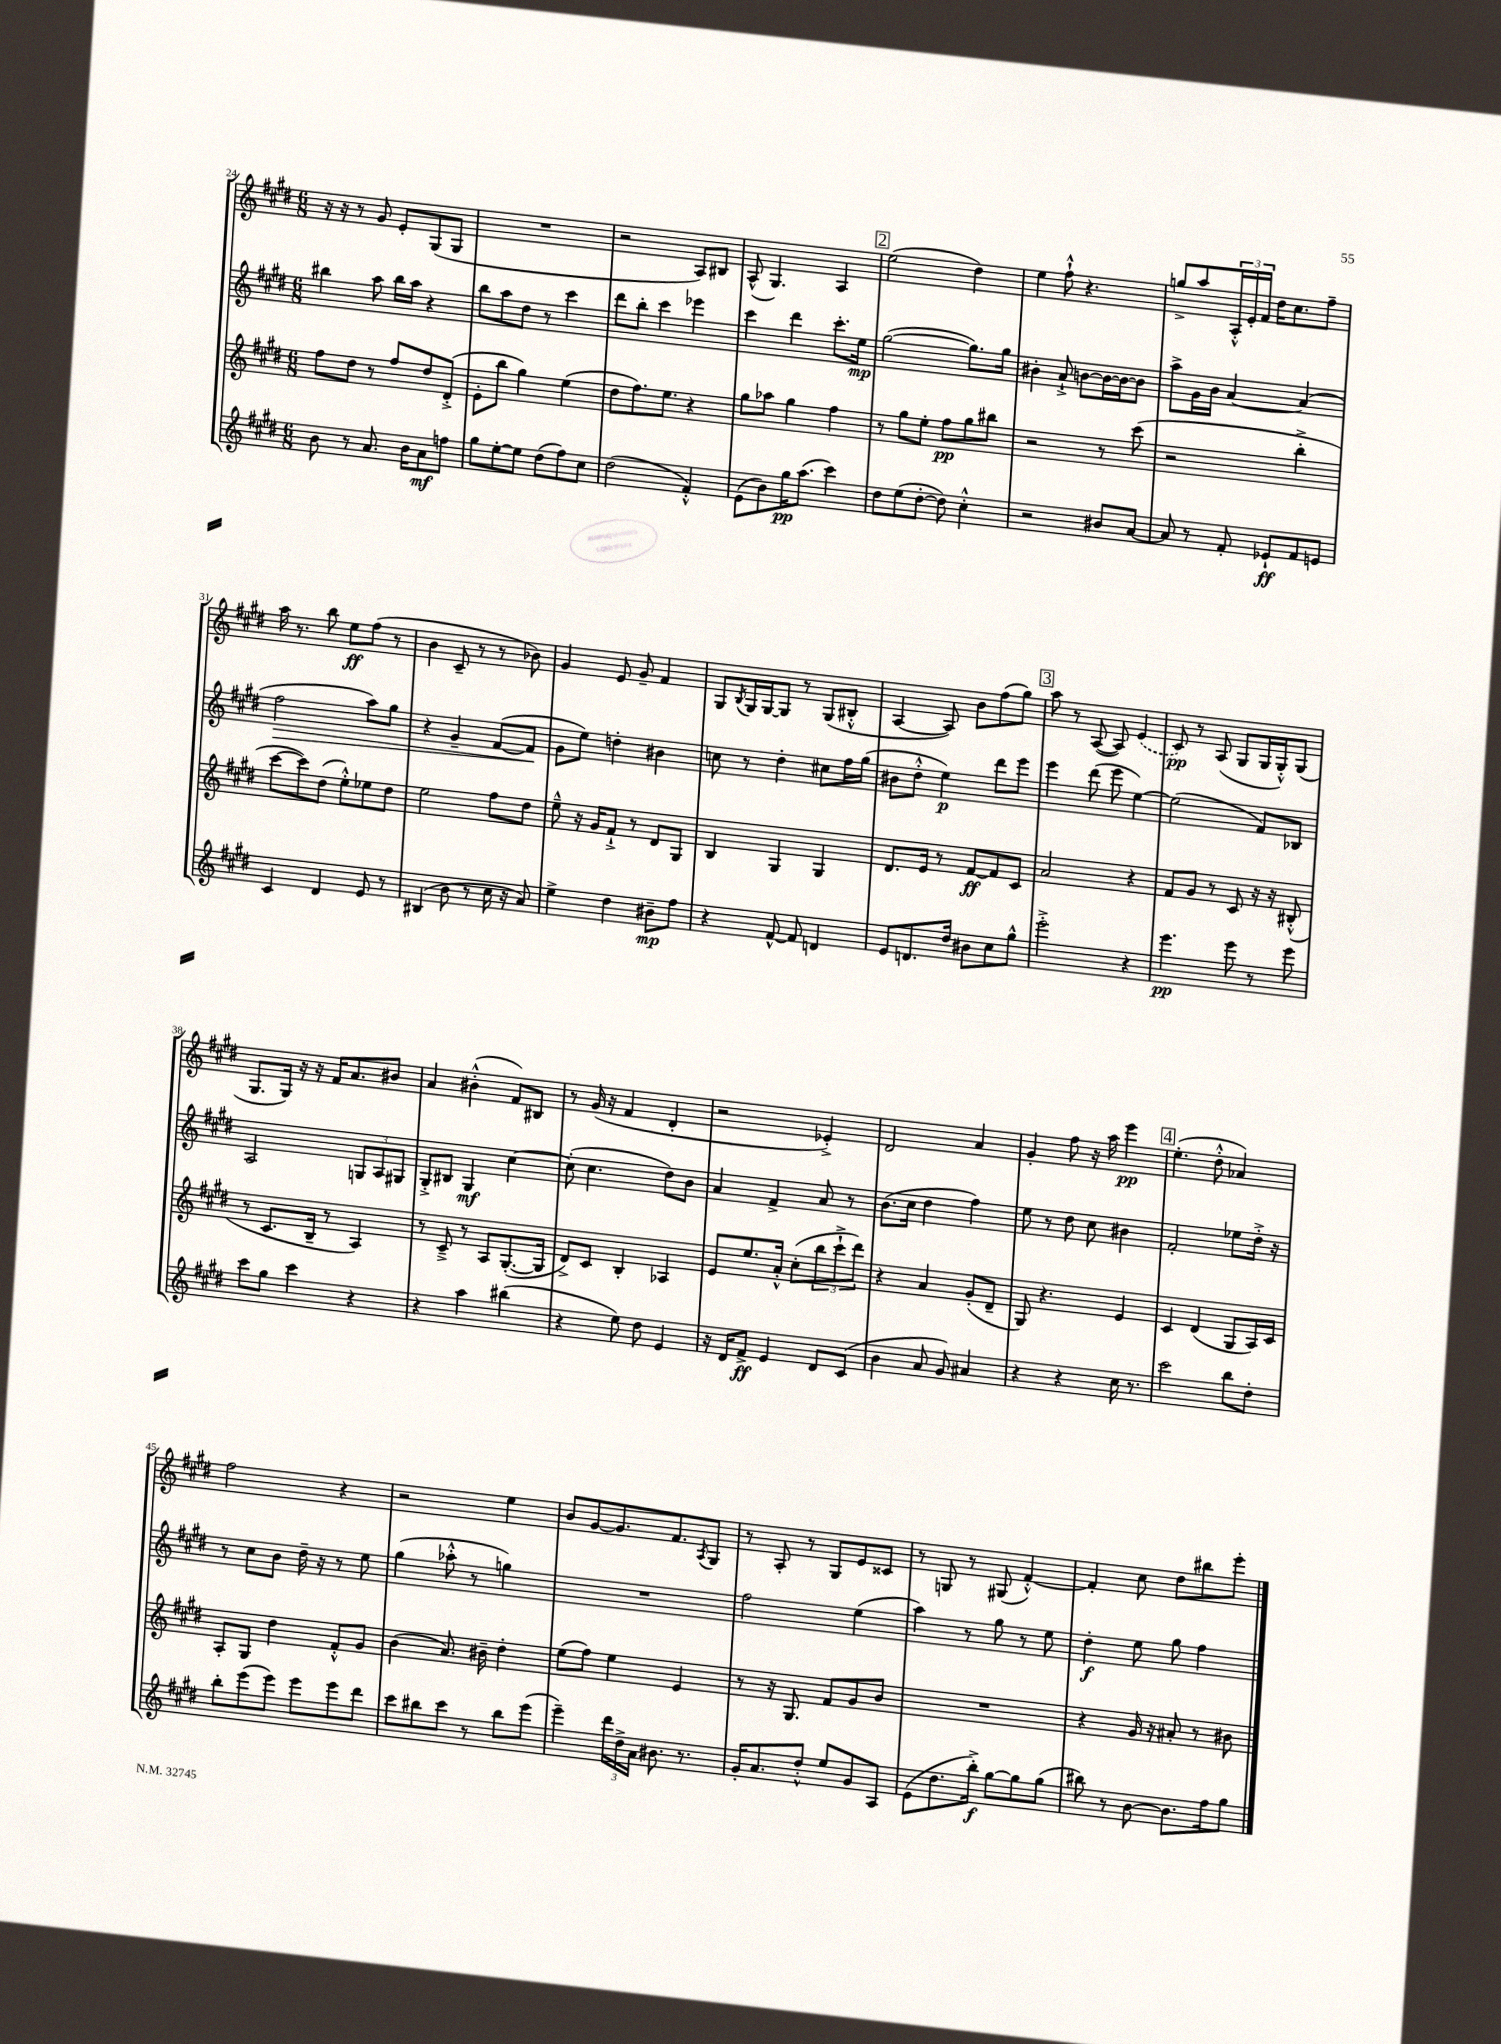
<<
\new StaffGroup <<
\new Staff = "s0" {
    \clef treble \key e \major \numericTimeSignature \time 6/8
    r16 r16 r8 gis'8 e'8-. gis8( gis8 |
    R2. |
    r2 a8) bis8 |
    a8-^( gis4.) a4 |
    \mark \markup { \box "2" } e''2( dis''4) |
    e''4 fis''8-!-^ r4. |
    g''8-> a''8 \tuplet 3/2 { a16-.-^ e'16-. fis'16 } dis''16 cis''8. fis''8-- |
    a''16 r8. b''8 e''8\ff fis''8( r8 |
    b'4 cis'8-- r8 r8 bes'8) |
    gis'4 e'8 gis'8-- fis'4 |
    gis8 \acciaccatura { b8 } gis16 gis16~ gis8 r8 gis8( bis8-.-^ |
    a4~ a8) b'8 fis''8( gis''8) |
    \mark \markup { \box "3" } a''8 r8 a8~( a8) \once \slurDashed e'4( |
    cis'8\pp) r8 a8( gis8 gis16 gis16-.-^) gis8( |
    gis8. gis16) r16 r16 fis'16 a'8. bis'8 |
    a'4 bis'4-.-^( fis'8) bis8 |
    r8 gis'16( r16 fis'4 dis'4-. |
    r2 ees'4-.->) |
    dis'2 a'4 |
    gis'4-. fis''8 r16 a''16 e'''4\pp |
    \mark \markup { \box "4" } e''4.-.( dis''8-.-^ aes'4) |
    fis''2 r4 |
    r2 e''4 |
    b'8 gis'8~ gis'8. fis'8. \acciaccatura { a8 } gis8 |
    r8 a8-. r8 gis8 e'8 cisis'8 |
    r8 g8 r8 gis8( fis'4~-.-^) |
    fis'4-. cis''8 dis''8 bis''8 e'''8-. \bar "|." |
}
\new Staff = "s1" {
    \clef treble \key e \major \numericTimeSignature \time 6/8
    bis''4 a''8 bis''16 a''16 r4 |
    b''8 a''8 dis''8 r8 cis'''4 |
    dis'''8 b''8-. cis'''4 ees'''4 |
    cis'''4 dis'''4 cis'''8.-. e''16\mp |
    \mark \markup { \box "2" } gis''2~( gis''8.) gis''16 |
    bis'4-. a'8-!-> b'8~ b'16~ b'16~ b'8 |
    a''8-> gis'16 b'16 a'4~ a'4( |
    fis''2\> a''8) gis''8 |
    r4 gis'4-- fis'8~( fis'8\! |
    gis'8 e''8) d''4-. bis'4 |
    c''8 r8 dis''4-. cis''8 fis''16 gis''16( |
    bis'8 dis''8-.-^ e''4\p) dis'''8 e'''8 |
    \mark \markup { \box "3" } e'''4 dis'''8( e'''8 e''4~) |
    e''2( fis'8) bes8 |
    a2 \tuplet 3/2 { g8 a8 gis8 } |
    gis8-.-> bis8 gis4\mf cis''4~ |
    cis''8-.( cis''4. dis''8) b'8 |
    a'4 fis'4-> a'8 r8 |
    b'8.( cis''16 dis''4 fis''4) |
    e''8 r8 dis''8 cis''8 bis'4 |
    \mark \markup { \box "4" } fis'2-. ees''8 dis''16-.-> r16 |
    r8 cis''8 b'8 dis''16-- r16 r8 e''8 |
    gis''4( aes''8-.-^ r8 g''4) |
    R2. |
    fis''2 e''4( |
    a''4) r8 gis''8 r8 e''8 |
    dis''4-.\f e''8 gis''8 fis''4 \bar "|." |
}
\new Staff = "s2" {
    \clef treble \key e \major \numericTimeSignature \time 6/8
    fis''8 dis''8 r8 fis''8 dis''8 dis'8-.->( |
    e'8-. b''8 gis''4) e''4( |
    dis''8 fis''8.) e''8. r4 |
    gis''8 aes''8 gis''4 fis''4 |
    \mark \markup { \box "2" } r8 gis''8 e''8-. fis''8\pp gis''8 bis''8 |
    r2 r8 cis'''8( |
    r2 b''4-.-> |
    cis'''8~ cis'''8) dis''8( e''8-.-^) ees''8 dis''8 |
    e''2 fis''8 dis''8 |
    e''8---^ r16 gis'16 fis'8-!-> r8 dis'8 gis8 |
    b4 gis4 gis4 |
    dis'8. e'16 r8 fis'8~\ff fis'8 cis'8 |
    \mark \markup { \box "3" } a'2 r4 |
    fis'8 gis'8 r8 cis'8 r16 r16 bis8-.-^( |
    r8 cis'8. b16-- r8 a4) |
    r8 cis'8---> r8 a8 gis8.~-.( gis16 |
    dis'8->) cis'8 b4-. aes4 |
    e'8 e''8. a'16-.-^ cis''8-.( \tuplet 3/2 { b''8 cis'''8-!-> dis'''8) } |
    r4 a'4 gis'8-.( dis'8-- |
    gis8) r4. e'4 |
    \mark \markup { \box "4" } cis'4 dis'4( gis8 a16) cis'16 |
    a8-. gis8 dis''4 fis'8-.-^ gis'8 |
    b'4( a'8.) bis'16-- dis''4-. |
    e''8( fis''8) e''4 e'4 |
    r8 r16 gis8. fis'8 gis'8 b'8 |
    R2. |
    r4 gis'16 r16 ais'8-. r8 bis'8 \bar "|." |
}
\new Staff = "s3" {
    \clef treble \key e \major \numericTimeSignature \time 6/8
    b'8 r8 a'8. b'16 a'8\mf f''8 |
    gis''8 e''8~-. e''8 dis''8( fis''8) cis''8 |
    dis''2( fis'4-.-^) |
    e'8( b'8) gis''16\pp a''8.( cis'''4) |
    \mark \markup { \box "2" } dis''8 e''8( dis''8~-. dis''8) cis''4-.-^ |
    r2 bis'8 a'8~ |
    a'8 r8 fis'8-. ees'8-!\ff fis'8 e'8 |
    cis'4 dis'4 e'8 r8 |
    bis4( b'8 r8 cis''16 r16 a'8) |
    e''4-> dis''4 bis'8--\mp fis''8 |
    r4 fis'8~-^ fis'8 d'4 |
    e'8 d'8. dis''16 bis'8 cis''8 gis''8-^ |
    \mark \markup { \box "3" } e'''2-.-> r4 |
    e'''4.\pp e'''8 r8 e'''8 |
    cis'''8 gis''8 cis'''4 r4 |
    r4 a''4 bis''4( |
    r4 e''8) dis''8 e'4 |
    r16 dis'16 fis'8->\ff e'4 dis'8 cis'8( |
    b'4 a'8 gis'8) ais'4 |
    r4 r4 cis''16 r8. |
    \mark \markup { \box "4" } cis'''2 b''8 dis''8-. |
    b''8-. e'''8( e'''8) e'''8 e'''8 dis'''8 |
    cis'''8 bis''8 cis'''8 r8 bis''8 e'''8( |
    e'''4--) \tuplet 3/2 { dis'''16 dis''16-> a'16 } bis'8. r8. |
    gis'16-. a'8. dis''8-.-^ e''8 gis'8 a8 |
    e'8( dis''8. b''16-.->\f) gis''8~ gis''8 gis''8( |
    bis''8) r8 b'8~ b'8. fis''16 gis''8 \bar "|." |
}
>>
>>
\layout { \context { \Score currentBarNumber = #24 } }
